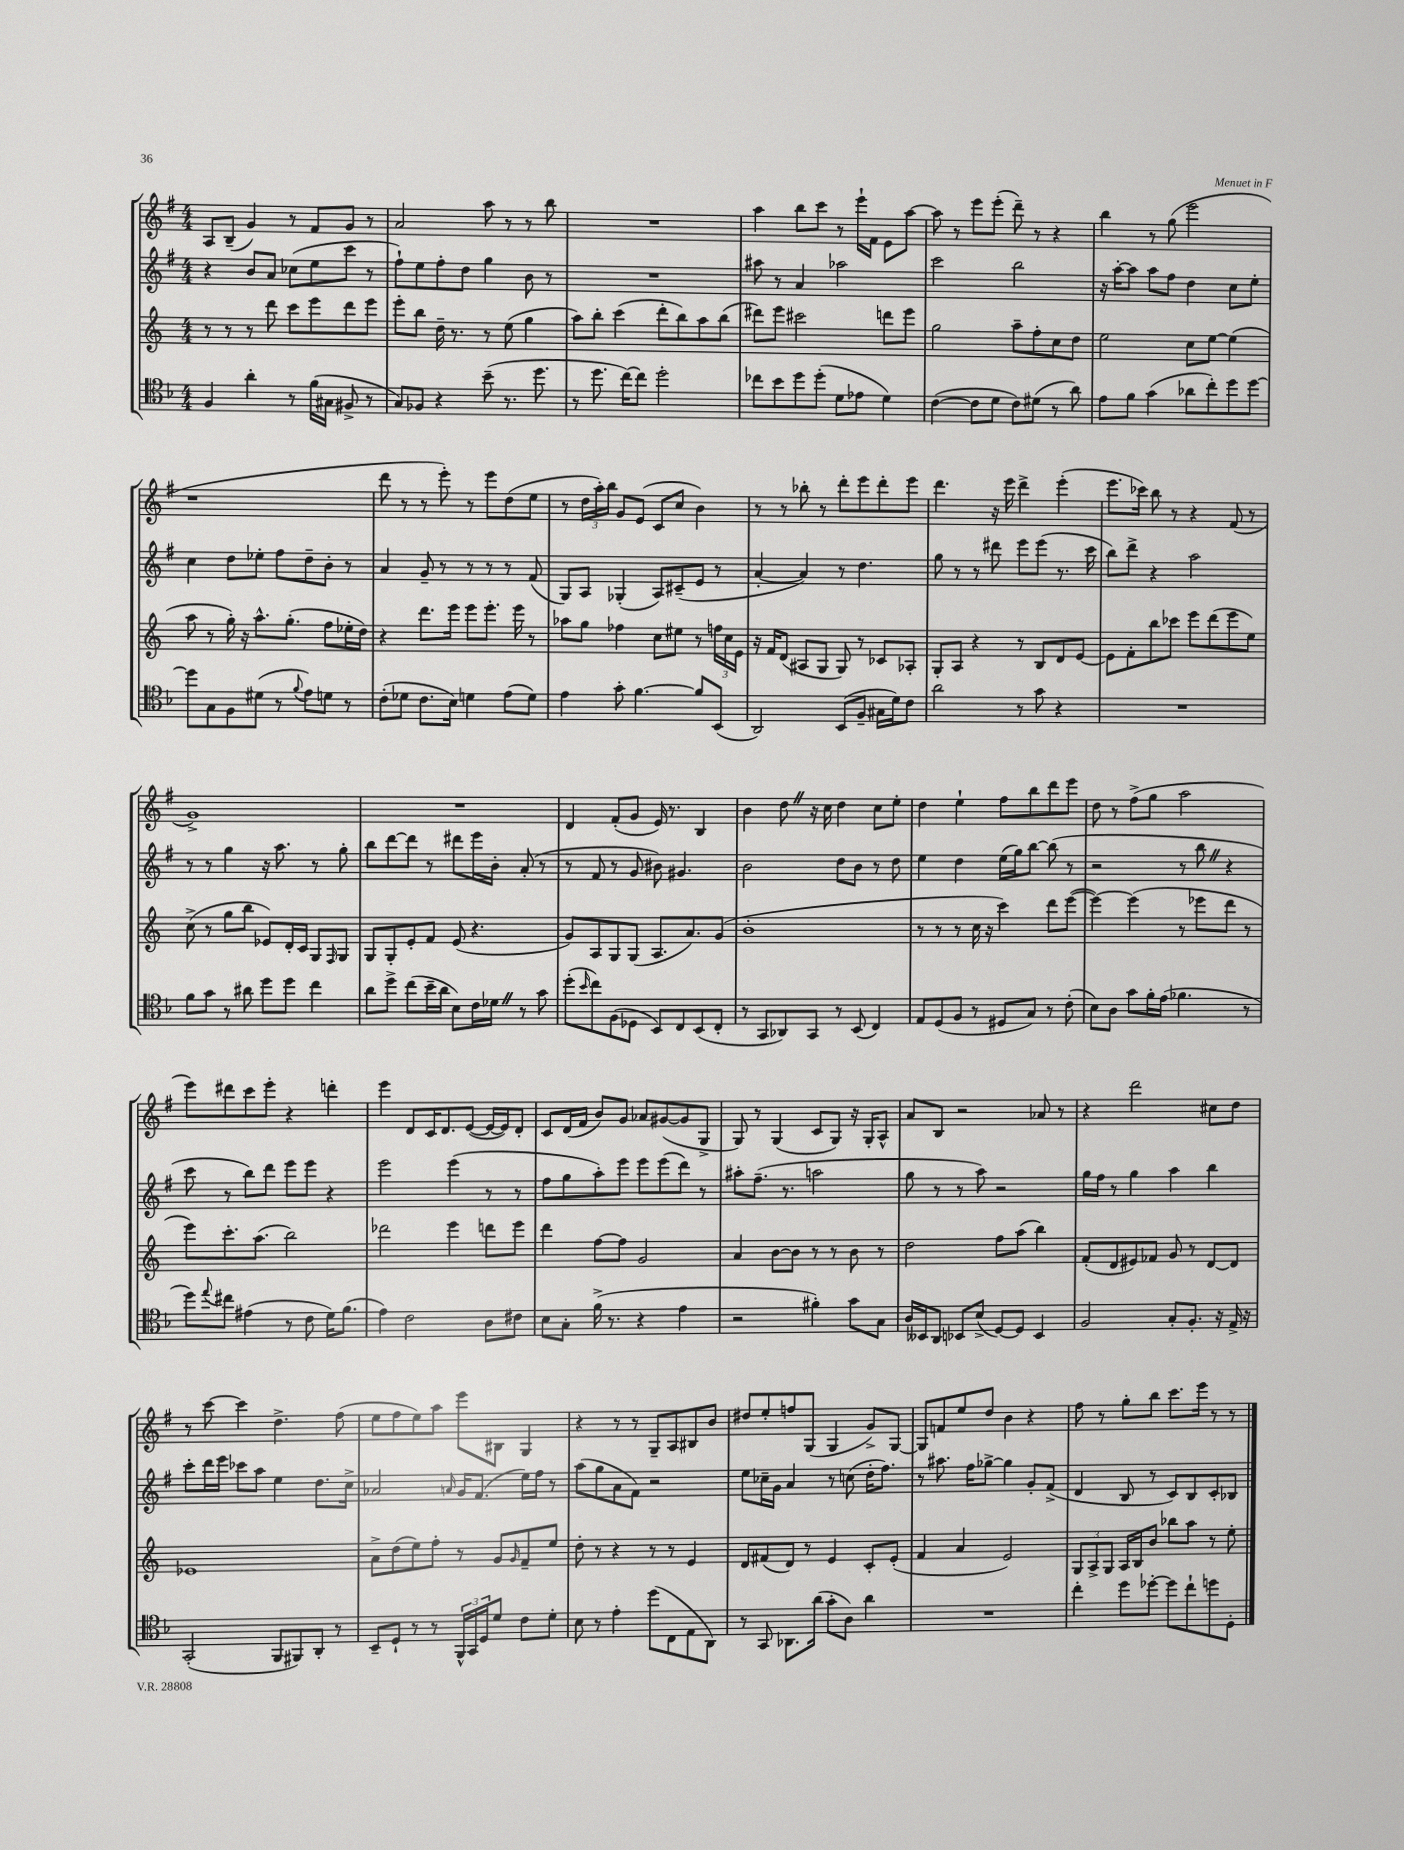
<<
\new StaffGroup <<
\new Staff = "s0" {
    \clef treble \key g \major \numericTimeSignature \time 4/4
    a8 b8--( g'4) r8 fis'8 g'8 r8 |
    a'2 a''8 r8 r8 b''8 |
    R1 |
    a''4 b''8 c'''8 r8 e'''16-! fis'16 e'8 a''8~ |
    a''8 r8 e'''8 e'''8-.( d'''8--) r8 r4 |
    b''4 r8 g''8( e'''2 |
    r1 |
    d'''8 r8 r8 e'''8-.) r8 e'''8 d''8( e''8 |
    r8 \tuplet 3/2 { d''16 a''16-.) b''16 } g'8 e'8( c'8 c''8 b'4) |
    r8 r8 bes''8-. r8 d'''8-. e'''8 d'''8-. e'''8 |
    d'''4. r16 e'''16 d'''4-> e'''4-.( |
    e'''8. ces'''16) b''8 r8 r4 fis'8( r8 |
    g'1->) |
    R1 |
    d'4 fis'8-.( g'8 e'16) r8. b4 |
    b'4 d''8 \once \override BreathingSign.text = \markup { \musicglyph "scripts.caesura.straight" } \breathe r16 c''16 d''4 c''8 e''8-. |
    d''4 e''4-! fis''8 b''8 d'''8 e'''8 |
    d''8 r8 fis''8->( g''8 a''2 |
    e'''8) dis'''8 c'''8 e'''8-. r4 d'''4-. |
    e'''4 d'8 c'16 d'8. e'8~( e'16~ e'16) d'8-. |
    c'8 d'16( fis'16 b'8) g'8 aes'8 gis'8~( gis'8 g8-> |
    g8) r8 g4( c'8 g8) r16 g16-. a8-^ |
    a'8 b8 r2 aes'8 r8 |
    r4 d'''2 cis''8 d''8 |
    r8 c'''8~ c'''4 d''4.-> fis''8( |
    e''8 fis''8 e''8) a''8 e'''8 bis8 g4 |
    r4 r8 r8 g8-- a8 bis8 b'8 |
    dis''8 e''8-. f''8 g8( g4 g'8->) g8~ |
    g8 f'8 e''8 d''8 b'4 r4 |
    fis''8 r8 g''8-. b''8 c'''8. e'''16 r8 r8 \bar "|." |
}
\new Staff = "s1" {
    \clef treble \key g \major \numericTimeSignature \time 4/4
    r4 b'8 a'8 ces''8( e''8 c'''8 r8 |
    fis''8-!) e''8 fis''8-. d''8 g''4 b'8 r8 |
    R1 |
    ais''8 r8 a'4 aes''2 |
    c'''2 b''2 |
    r16 a''16~-. a''8 a''8 fis''8 d''4 c''8 e''8-. |
    c''4 d''8 ees''8-. fis''8 d''8-- b'8-. r8 |
    a'4 g'8-- r8 r8 r8 r8 fis'8( |
    g8) a8 ges4-.( a8) cis'8--( e'8 r8 |
    a'4~-. a'4) r8 d''4. |
    g''8 r8 r8 dis'''8 e'''8 e'''8( r8. c'''16 |
    b''8) d'''8-> r4 a''2 |
    r8 r8 g''4 r16 a''8. r8 g''8-. |
    b''8 d'''8~ d'''8 r8 dis'''8 e'''16 b'16-. a'8-.( r8 |
    r8 fis'8 r8 g'8 bis'8) gis'4. |
    b'2 d''8 b'8 r8 d''8 |
    e''4 d''4 e''16( g''16) b''8~ b''8( r8 |
    r2 r8 b''8 \once \override BreathingSign.text = \markup { \musicglyph "scripts.caesura.straight" } \breathe r4 |
    c'''8 r8 b''8) d'''8 e'''8 e'''8 r4 |
    e'''2 e'''4( r8 r8 |
    fis''8 g''8 a''8-.) e'''8 e'''8 e'''8( d'''8) r8 |
    ais''8-. fis''8.--( r8. a''2 |
    g''8 r8 r8 a''8) r2 |
    g''16 fis''16 r8 g''4 a''4 b''4 |
    c'''8-. d'''16 e'''16 ces'''8 a''8 e''4 d''8. c''16-> |
    aes'2 \grace { a'16 } g'16 fis'8.( e''16) fis''16 r8 |
    a''8( g''8 a'8 fis'8) r2 |
    e''8 ces''16-- g'16 a'4 r8 c''8( d''16-. fis''8.) |
    r8 ais''8. fis''16 ges''8~-> ges''4 g'8-. fis'8->( |
    d'4 b8 r8 c'8) b8 c'8-. bes8 \bar "|." |
}
\new Staff = "s2" {
    \clef treble \key c \major \numericTimeSignature \time 4/4
    r8 r8 r8 d'''8 c'''8 e'''8 d'''8 e'''8 |
    e'''8-. b''8 d''16-- r8. r8 e''8( g''4 |
    a''8) b''8-. c'''4( d'''8-. b''8) a''8 b''8( |
    dis'''8) e'''8 cis'''2 d'''8 e'''8 |
    g''2 a''8-- f''8-. c''8 d''8 |
    e''2 c''8 e''8~ e''4( |
    a''8 r8 g''16-.) r16 a''8.-^ g''8.-.( f''8 ees''16-. d''16) |
    r4 d'''8. e'''16 e'''8 e'''8.-. e'''16 r8 |
    aes''8 g''8 fes''4 c''8 eis''8 r8 \tuplet 3/2 { f''16 c''16 e'16 } |
    r16 f'16 d'8( ais8 g8 g8) r8 ces'8 aes8-. |
    g8-. a8 r4 r8 b8 d'8 e'8~ |
    e'8 f'8-. b''8 ces'''8 e'''8 d'''8( e'''8 e''8) |
    c''8->( r8 g''8 b''8 ees'8) d'16-. c'16 g8 \grace { f16 } g8 |
    g8 g8-. e'8-. f'8 e'8( r4. |
    g'8) a8 g8 g8( a8. a'8.) g'8( |
    b'1-. |
    r8 r8 r8 c''16 r16 c'''4) d'''8 e'''8~( |
    e'''4~) e'''4( r8 ees'''8 d'''8 r8 |
    e'''8) c'''8.-. a''8.( b''2) |
    des'''2 e'''4 d'''8 e'''8 |
    d'''4 f''8~ f''8 g'2 |
    a'4 b'8~ b'8 r8 r8 b'8 r8 |
    d''2 f''8 a''8( b''4) |
    f'8-.( d'8 eis'8) fes'8 g'8 r8 d'8~ d'8 |
    ees'1 |
    a'8-> d''8( e''8) f''8-. r8 g'8 \grace { g'16 } f'8-- e''8 |
    d''8-. r8 r4 r8 r8 e'4 |
    d'8 fis'8( d'8) r8 e'4 c'8-. e'8-.( |
    f'4 a'4 e'2) |
    \tuplet 3/2 { g8 a8-> g8 } a16 b16 b'8 bes''8 a''8 r8 e''8-. \bar "|." |
}
\new Staff = "s3" {
    \clef tenor \key f \major \numericTimeSignature \time 4/4
    f4 a'4-. r8 f'16( gis16 fis8-> r8 |
    g8) fes8 r4 bes'8--( r8. d''8. |
    r8 d''8. c''16~) c''8 d''2-. |
    ces''8 bes'8 d''8 d''8-.( d'8 ees'8 d'4) |
    c'4~( c'8 d'8 c'8) dis'8( r8 a'8) |
    e'8 f'8 g'4( aes'8 c''8-.) d''8 d''8~ |
    d''8 g8 f8 dis'8( r8 \appoggiatura { f'8 } e'8) d'8 r8 |
    c'8-.( des'8 c'8. bes16) d'4 e'8( d'8) |
    e'4 g'8-. f'4.~ f'8 bes,8( |
    a,2) bes,8( f8-- gis16 d'16) c'8 |
    a'2 r8 g'8 r4 |
    R1 |
    f'8 g'8 r8 ais'8 d''8 d''8 c''4 |
    a'8 d''8-> c''8( bes'16-- a'16 bes8) c'16 des'16 \once \override BreathingSign.text = \markup { \musicglyph "scripts.caesura.straight" } \breathe r8 g'8 |
    d''8-.( \grace { bes'16 } c''8) f8( des8 bes,8) c8 bes,8( c8-. |
    r8 g,8 aes,8) g,8 r8 bes,8( c4) |
    e8 d8( f8 r8 dis8 g8) r8 c'8-.( |
    bes8) a8 g'8 f'16-. e'16( fes'4. r8 |
    d''8) \appoggiatura { e''8 } cis''8 eis'4( r8 c'8 d'16) f'8.( |
    e'4) c'2 a8 cis'8 |
    bes8 g8-. f'16->( r8. r4 e'4 |
    r2 fis'4-.) g'8 g8 |
    a16 beses,16 a,8 bes,8 bes8->( d8~) d8 bes,4 |
    f2 g8-. f8.-. r16 e16-> r16 |
    g,2-.( f,8 fis,8) a,8-. r8 |
    bes,8-- d8-! r8 r8 \tuplet 3/2 { f,16-^ g,16 d16 } d'8 c'8 d'8-. |
    bes8 r8 e'4-. d''8( c8 e8 a,8) |
    r8 g,8 aes,8. a'16( g'8-. a8) a'4 |
    R1 |
    c''4-. d''8 des''8~-. des''8 c''8-! d''8 d8-. \bar "|." |
}
>>
>>
\layout { \context { \Score \remove "Bar_number_engraver" } }
